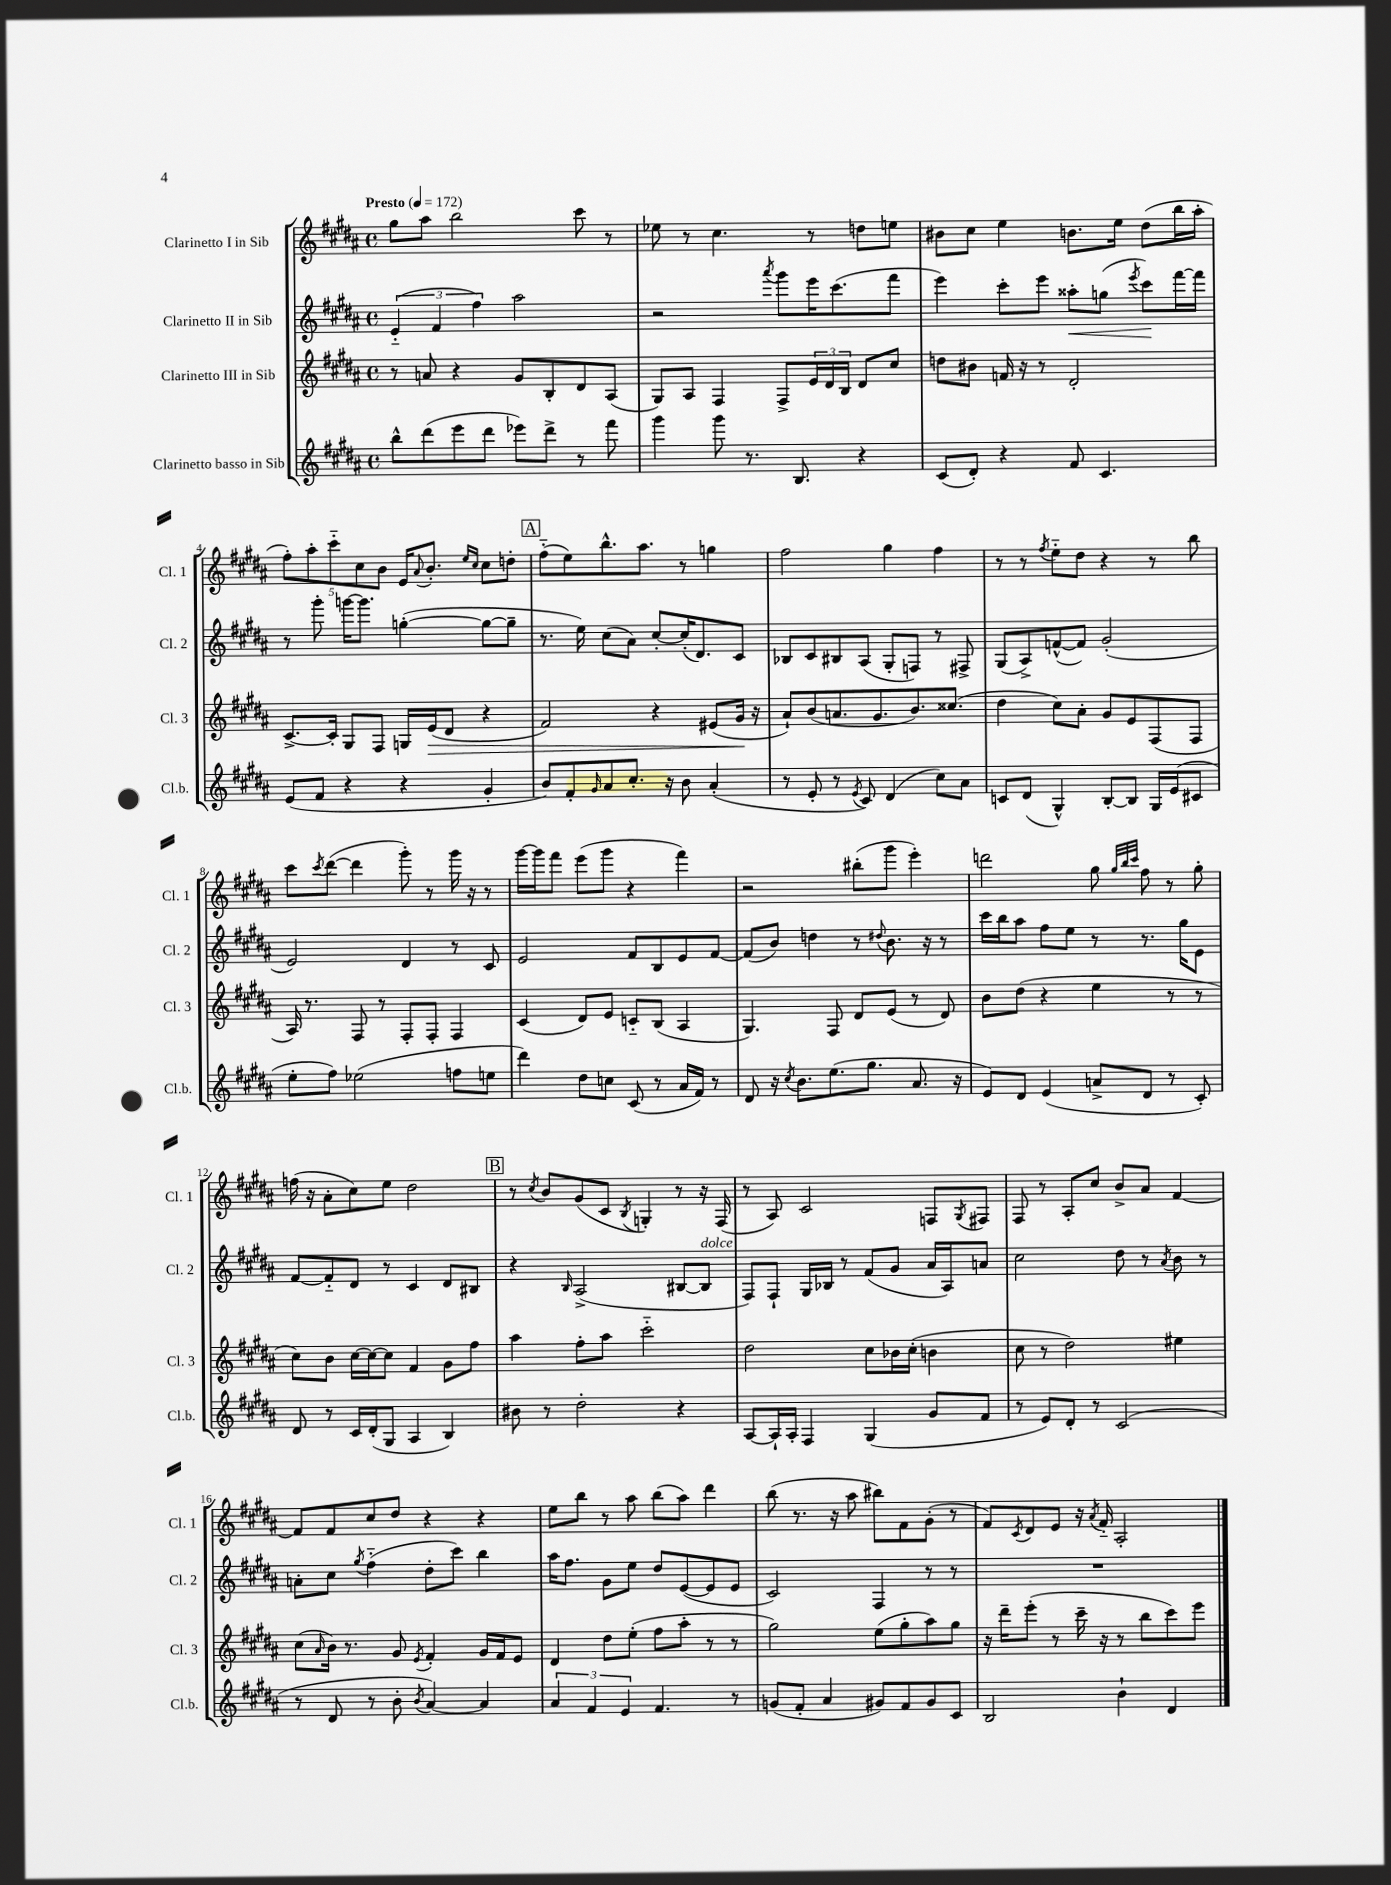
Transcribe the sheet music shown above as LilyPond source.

<<
\new StaffGroup <<
\new Staff = "s0" \with { instrumentName = "Clarinetto I in Sib" shortInstrumentName = "Cl. 1" } {
    \clef treble \key b \major \defaultTimeSignature \time 4/4 \tempo "Presto" 4 = 172
    gis''8 ais''8 b''2 cis'''8 r8 |
    ees''8 r8 cis''4. r8 d''8 e''8 |
    bis'8 cis''8 e''4 b'8. e''16 dis''8( b''16 ais''16-. |
    \tuplet 5/4 { fis''8-.) ais''8-. cis'''8-_ cis''8 b'8 } e'16 \appoggiatura { ais'8 } b'8.-. \grace { e''16 cis''16 } cis''8 d''8-. |
    \mark \markup { \box "A" } fis''8-_( e''8) b''8.-^ ais''8. r8 g''4 |
    fis''2 gis''4 fis''4 |
    r8 r8 \acciaccatura { fis''8 } e''8-_ dis''8 r4 r8 b''8 |
    cis'''8 \acciaccatura { cis'''8 } dis'''8~( dis'''4 gis'''8-.) r8 gis'''16 r16 r8 |
    gis'''16~ gis'''16 fis'''8 e'''8( gis'''8 r4 fis'''4) |
    r2 bis''8-.( gis'''8 e'''4-.) |
    d'''2 gis''8 \grace { gis''32 b''32 cis'''32 } fis''8 r8 gis''8-. |
    f''16( r16 ais'8-. cis''8) e''8 dis''2 |
    \mark \markup { \box "B" } r8 \acciaccatura { cis''8 } b'8 gis'8( cis'8 \acciaccatura { b8 } g4-.) r8 r16 fis16( |
    r8 ais8) cis'2 f8 \acciaccatura { gis8 } fis8 |
    fis8 r8 ais8-. cis''8 b'8-> ais'8 fis'4~ |
    fis'8 fis'8 cis''8 dis''8 r4 r4 |
    e''8 b''8 r8 ais''8 b''8( ais''8) dis'''4 |
    b''8( r8. r16 ais''8 bis''8) fis'8 gis'8-.( r8 |
    fis'8) \acciaccatura { cis'8 } dis'8 e'8 r16 \acciaccatura { ais'8 } fis'16-_ ais2-. \bar "|." |
}
\new Staff = "s1" \with { instrumentName = "Clarinetto II in Sib" shortInstrumentName = "Cl. 2" } {
    \clef treble \key b \major \defaultTimeSignature \time 4/4
    \tuplet 3/2 { e'4-_( fis'4 fis''4) } ais''2 |
    r2 \acciaccatura { ais'''8 } gis'''8 e'''16 cis'''8.( fis'''8 |
    e'''4) cis'''8-. e'''8 aisis''8-.\< g''8( \acciaccatura { e'''8 } cis'''8\!) fis'''16~ fis'''16 |
    r8 gis'''8-. g'''16~ g'''8. g''4~-.( g''8~ g''8-- |
    \mark \markup { \box "A" } r8. e''16) cis''8( ais'8) cis''8~-. cis''16-.( dis'8.) cis'8 |
    bes8 cis'8 bis8 ais8( gis8-. f8) r8 fis8-> |
    gis8( ais8->) f'8~-^( f'8) gis'2-.( |
    e'2) dis'4 r8 cis'8 |
    e'2 fis'8 b8 e'8 fis'8~ |
    fis'8( b'8) d''4 r8 \appoggiatura { dis''8 } b'8. r16 r8 |
    cis'''16 b''16 ais''8 fis''8 e''8 r8 r8. gis''16 e'8 |
    fis'8~ fis'8-_ dis'8 r8 cis'4 dis'8 bis8 |
    \mark \markup { \box "B" } r4 \grace { b16 } ais2->( bis8~ bis8^\markup { \italic "dolce" } |
    fis8) fis8-! gis16 bes16 r8 fis'8( gis'8 ais'16 ais16) a'8 |
    cis''2 dis''8 r8 \acciaccatura { ais'8 } b'8 r8 |
    a'8-. cis''8 \acciaccatura { gis''8 } fis''4-_( dis''8-. cis'''8) b''4 |
    ais''16 fis''8. gis'8 e''8 dis''8 e'8~( e'8 e'8 |
    cis'2) fis4 r8 r8 |
    R1 \bar "|." |
}
\new Staff = "s2" \with { instrumentName = "Clarinetto III in Sib" shortInstrumentName = "Cl. 3" } {
    \clef treble \key b \major \defaultTimeSignature \time 4/4
    r8 a'8 r4 gis'8 b8-. dis'8 ais8( |
    gis8) ais8 fis4 fis8-> \tuplet 3/2 { e'16 dis'16 b16 } dis'8 cis''8 |
    d''8 bis'8 f'16 r16 r8 dis'2-. |
    cis'8.~-> cis'16-. gis8 fis8 g16 e'16\>( dis'8 r4 |
    \mark \markup { \box "A" } fis'2) r4 eis'8( gis'16\! r16 |
    ais'8-!) b'8( a'8. gis'8. b'8.) cisis''8.( |
    dis''4 cis''8) ais'8-. gis'8 e'8 fis8( fis8 |
    ais16) r8. fis8 r8 fis8-. fis8-. fis4 |
    cis'4( dis'8) e'8 c'8-_ b8( ais4 |
    gis4.) fis8 dis'8 e'8( r8 dis'8) |
    b'8 dis''8( r4 e''4 r8 r8 |
    cis''8) b'8 cis''16~ cis''16~ cis''8 fis'4 gis'8 fis''8 |
    \mark \markup { \box "B" } ais''4 fis''8-. ais''8 cis'''2-_ |
    dis''2 cis''8 bes'16 cis''16-.( b'4 |
    cis''8 r8 dis''2) eis''4 |
    cis''8( \grace { ais'16 } b'16) r8. gis'8 \acciaccatura { e'8 } fis'4-. gis'16 fis'16 e'8 |
    dis'4 dis''8 e''8-.( fis''8 ais''8-. r8 r8 |
    gis''2) e''8( gis''8-. ais''8) gis''8 |
    r16 dis'''16-- e'''8-.( r8 cis'''16-- r16 r8 b''8 cis'''8) e'''8 \bar "|." |
}
\new Staff = "s3" \with { instrumentName = "Clarinetto basso in Sib" shortInstrumentName = "Cl.b." } {
    \clef treble \key b \major \defaultTimeSignature \time 4/4
    b''8-^ dis'''8( e'''8 dis'''8 ees'''8) dis'''8-> r8 fis'''8 |
    gis'''4 gis'''8 r8. b8. r4 |
    cis'8( dis'8-.) r4 fis'8 cis'4. |
    e'8( fis'8 r4 r4 gis'4-. |
    \mark \markup { \box "A" } b'8) fis'8-. \grace { gis'16 } ais'8 cis''8.-. r16 b'8 ais'4-.( |
    r8 e'8-. r8 \acciaccatura { e'8 } cis'8) dis'4( cis''8) ais'8 |
    c'8 dis'8( gis4-^) b8~-. b8 gis16 e'16( cis'8 |
    e''8-. fis''8) ees''2( f''8 e''8 |
    dis'''4) dis''8 c''8 cis'8( r8 ais'16 fis'16) r8 |
    dis'8 r16 \acciaccatura { cis''8 } b'8. e''8.( gis''8. ais'8. r16 |
    e'8) dis'8 e'4( a'8-> dis'8 r8 cis'8-.) |
    dis'8 r8 cis'16 dis'16-.( gis8 ais4 b4) |
    \mark \markup { \box "B" } bis'8 r8 dis''2-. r4 |
    ais8~ ais16-! ais16-. fis4 gis4( gis'8 fis'8 |
    r8 e'8) dis'8-. r8 cis'2( |
    r8 dis'8 r8 b'8-. \acciaccatura { b'8 } ais'4~) ais'4 |
    \tuplet 3/2 { ais'4 fis'4 e'4 } fis'4. r8 |
    g'8( fis'8-. ais'4 gis'8) fis'8 gis'8 cis'8 |
    b2 b'4-! dis'4 \bar "|." |
}
>>
>>
